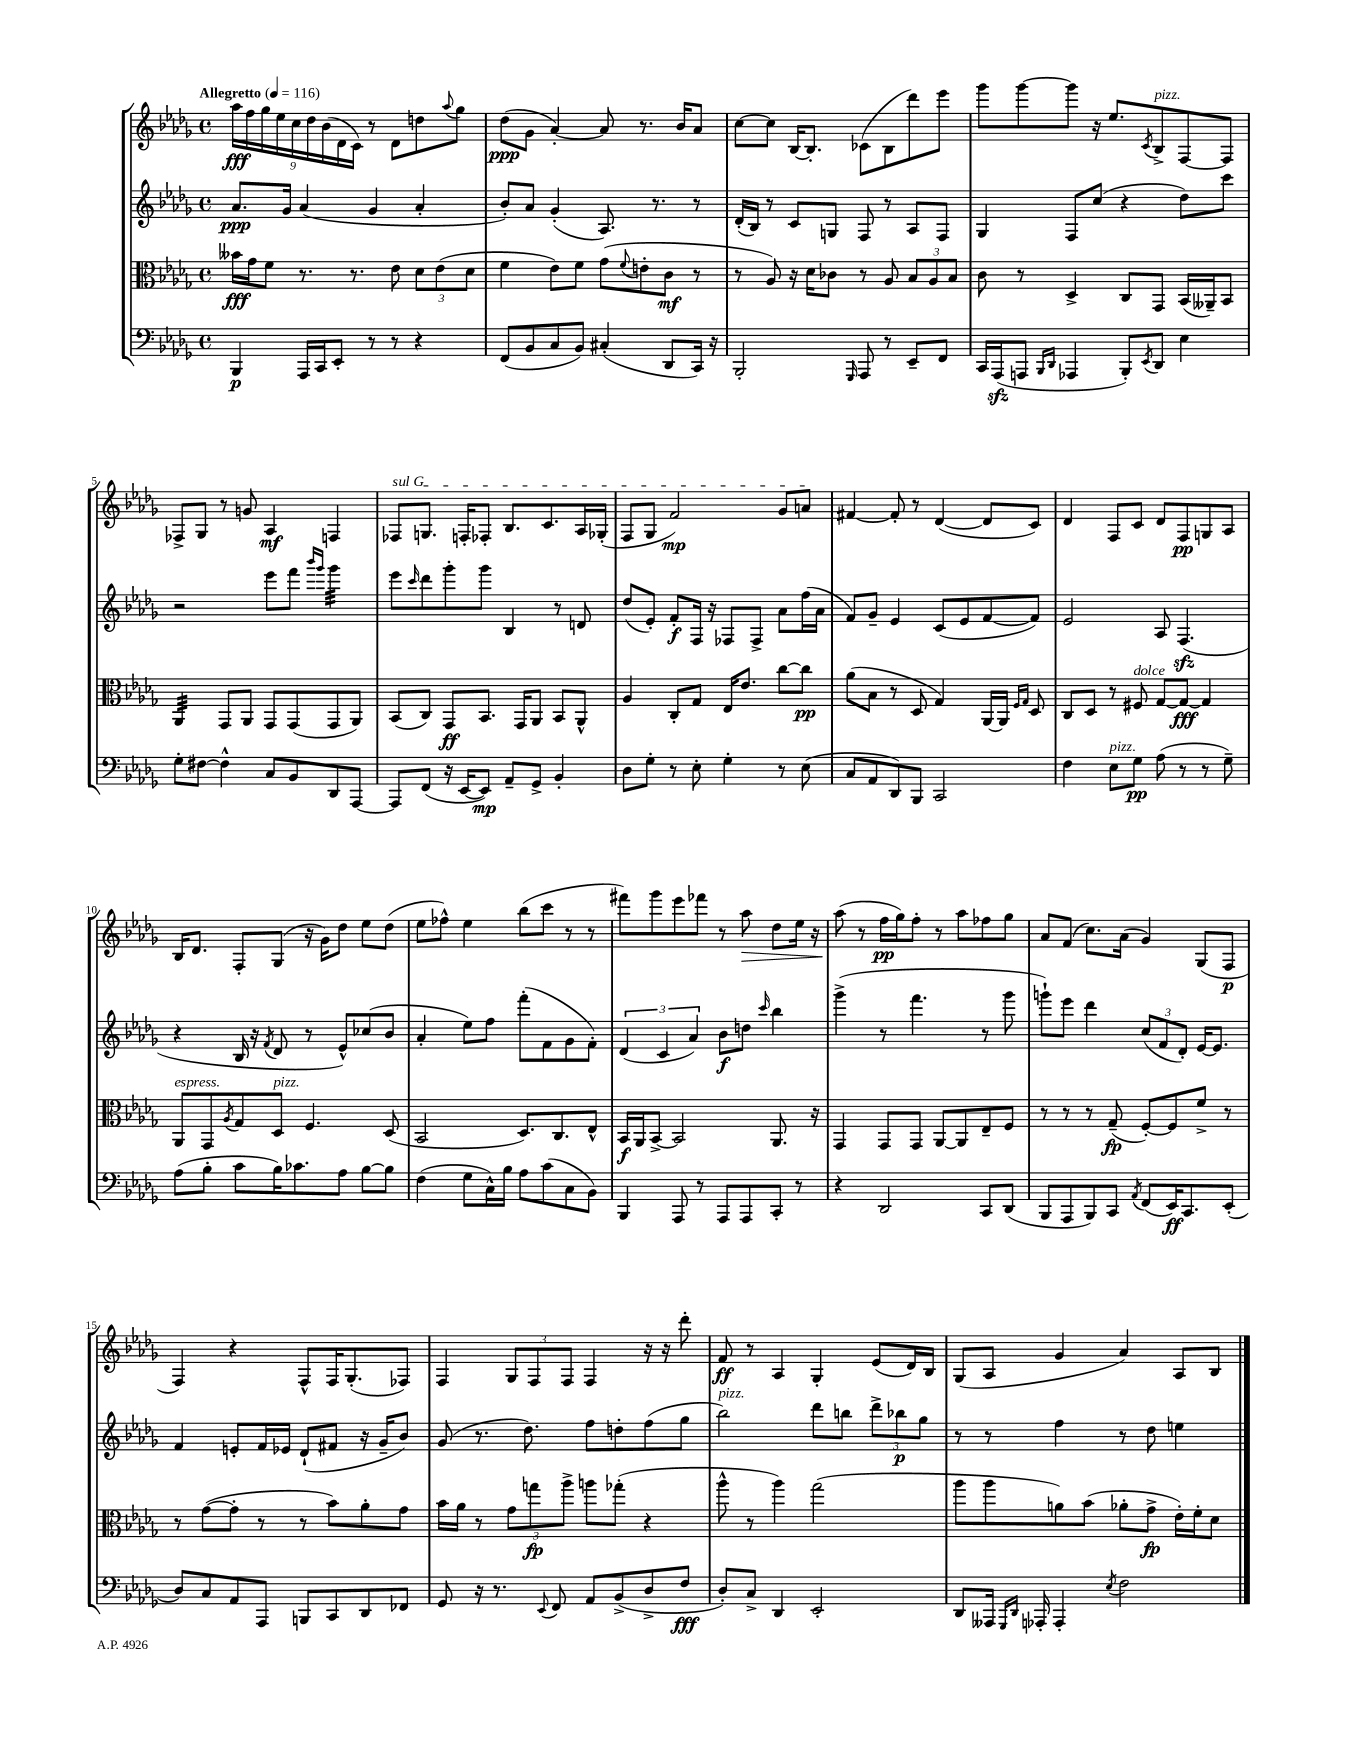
<<
\new StaffGroup <<
\new Staff = "s0" {
    \clef treble \key des \major \defaultTimeSignature \time 4/4 \tempo "Allegretto" 4 = 116
    \tuplet 9/8 { aes''16\fff f''16 ges''16 ees''16 c''16 des''16 bes'16( des'16 c'16) } r8 des'8 d''8 \appoggiatura { aes''8 } ges''8 |
    des''8\ppp( ges'8 aes'4~-.) aes'8 r8. bes'16 aes'8 |
    c''8~ c''8 bes16~ bes8.-. ces'8( bes8 des'''8) ees'''8 |
    ges'''8 ges'''8~ ges'''8 r16 ees''8. \acciaccatura { c'8 } bes8->^\markup { \italic "pizz." } f8~ f8 |
    fes8-> ges8 r8 g'8 aes4\mf f4 |
    \once \override TextSpanner.bound-details.left.text = \markup { \italic "sul G" } fes8\startTextSpan g8. f16-. fes8-. bes8. c'8. aes16 ges16-.( |
    f8 ges8 f'2\mp) ges'8 a'8\stopTextSpan |
    fis'4~ fis'8-. r8 des'4~( des'8 c'8) |
    des'4 f8 c'8 des'8 f8\pp g8 aes8 |
    bes16 des'8. f8-. ges8( r16 ges'16) des''8 ees''8 des''8( |
    ees''8 fes''8-^) ees''4 bes''8( c'''8 r8 r8 |
    fis'''8) ges'''8 ees'''8 fes'''8 r8 aes''8\> des''8 ees''16 r16 |
    aes''8\!( r8 f''16\pp ges''16) f''8-. r8 aes''8 fes''8 ges''8 |
    aes'8 f'8( c''8.) aes'16( ges'4) ges8( f8\p |
    f4) r4 f8-^ f16 ges8.-.( fes8) |
    f4 \tuplet 3/2 { ges8 f8 f8 } f4 r16 r16 des'''8-. |
    f'8\ff r8 aes4 ges4-. ees'8( des'16) bes16 |
    ges8( aes8 ges'4 aes'4) aes8 bes8 \bar "|." |
}
\new Staff = "s1" {
    \clef treble \key des \major \defaultTimeSignature \time 4/4
    aes'8.\ppp ges'16 aes'4( ges'4 aes'4-. |
    bes'8-.) aes'8 ges'4-.( aes8.) r8. r8 |
    des'16-.( bes16) r8 c'8 g8 f8 r8 aes8 f8 |
    ges4 f8 c''8( r4 des''8) c'''8 |
    r2 ees'''8 f'''8 \grace { bes'''16 ges'''16 } ges'''4:32 |
    ees'''8 \grace { c'''16 } des'''8 ges'''8-. ges'''8 bes4 r8 d'8 |
    des''8( ees'8-.) f'8-.\f f16 r16 fes8 fes8-> aes'8 f''16( aes'16 |
    f'8) ges'8-- ees'4 c'8( ees'8 f'8~ f'8) |
    ees'2 aes8 f4.\sfz( |
    r4 bes16 r16 \acciaccatura { f'8 } des'8 r8 ees'8-^) ces''8( bes'8 |
    aes'4-. ees''8) f''8 f'''8-.( f'8 ges'8 f'8-.) |
    \tuplet 3/2 { des'4( c'4 aes'4) } bes'8\f d''8 \grace { c'''16 } bes''4 |
    ges'''4->( r8 f'''4. r8 ges'''8 |
    g'''8-!) ees'''8 des'''4 \tuplet 3/2 { c''8( f'8 des'8-.) } ees'16~ ees'8. |
    f'4 e'8-. f'16 ees'16 des'8-!( fis'8 r16 ges'16-- bes'8) |
    ges'8( r8. des''8.) f''8 d''8-. f''8( ges''8 |
    bes''2^\markup { \italic "pizz." }) des'''8 b''8 \tuplet 3/2 { des'''8-> bes''8\p ges''8 } |
    r8 r8 f''4 r8 des''8 e''4 \bar "|." |
}
\new Staff = "s2" {
    \clef alto \key des \major \defaultTimeSignature \time 4/4
    beses'16\fff ges'16 f'8 r8. r8. ees'8 \tuplet 3/2 { des'8 ees'8( des'8 } |
    f'4 ees'8) f'8 ges'8( \appoggiatura { f'8 } e'8-. c'8\mf r8 |
    r8 aes8) r16 des'16 ces'8 r8 aes8 \tuplet 3/2 { bes8 aes8 bes8 } |
    c'8 r8 des4-> c8 ges,8 bes,16( aeses,16--) bes,8 |
    aes,4:32 ges,8 aes,8 ges,8 ges,8( ges,8 aes,8) |
    bes,8( c8) ges,8\ff bes,8. ges,16 aes,8 bes,8 aes,8-^ |
    aes4 c8-. ges8 ees16 ees'8. c''8~ c''8\pp |
    aes'8( bes8 r8 des8 ges4) aes,16~ aes,16 \grace { f16 ges16 } des8 |
    c8 des8 r8 fis8^\markup { \italic "dolce" } ges8~ ges8~\fff ges4 |
    aes,8^\markup { \italic "espress." } ges,8 \acciaccatura { aes8 } ges8 des8^\markup { \italic "pizz." } f4. des8( |
    bes,2 des8.) c8. ees8-^ |
    bes,16\f aes,16 bes,8~-> bes,2 aes,8. r16 |
    ges,4 ges,8 ges,8 aes,8~ aes,8 ees8-- f8 |
    r8 r8 r8 ges8--\fp( f8~-.) f8 f'8-> r8 |
    r8 ges'8~( ges'8-. r8 r8 bes'8) aes'8-. ges'8 |
    bes'16 aes'16 r8 \tuplet 3/2 { ges'8 g''8\fp aes''8-> } a''8 ges''8-.( r4 |
    aes''8-^ r8 aes''4) ges''2( |
    aes''8 aes''8 a'8) bes'8( aes'8-. ges'8->\fp ees'16-.) f'16-. des'8 \bar "|." |
}
\new Staff = "s3" {
    \clef bass \key des \major \defaultTimeSignature \time 4/4
    bes,,4\p aes,,16 c,16 ees,8-. r8 r8 r4 |
    f,8( bes,8 c8 bes,8) cis4-.( des,8 c,16) r16 |
    bes,,2-. \grace { ges,,16 } aes,,8 r8 ees,8-- f,8 |
    c,16 aes,,16\sfz( a,,8 \grace { bes,,16 des,16 } aes,,4 bes,,8-.) \acciaccatura { ees,8 } des,8 ees4 |
    ges8-. fis8~ fis4-^ c8 bes,8 des,8 aes,,8~ |
    aes,,8 f,8( r16 ees,16~ ees,8\mp) aes,8-- ges,8-> bes,4-. |
    des8 ges8-. r8 ees8-. ges4-. r8 ees8( |
    c8 aes,8 des,8) bes,,8 c,2 |
    f4 ees8^\markup { \italic "pizz." } ges8\pp aes8( r8 r8 ges8--) |
    aes8( bes8-. c'8 bes16) ces'8. aes8 bes8~ bes8 |
    f4( ges8 c16-^) bes16 aes8 c'8( c8 bes,8) |
    bes,,4 aes,,8 r8 aes,,8 aes,,8 c,8-. r8 |
    r4 des,2 c,8 des,8( |
    bes,,8 aes,,8 bes,,8) c,8 \acciaccatura { aes,8 } f,8( ees,16\ff) c,8. ees,8-.( |
    des8) c8 aes,8 aes,,8 b,,8 c,8 des,8 fes,8 |
    ges,8 r16 r8. \appoggiatura { ees,8 } f,8 aes,8 bes,8->( des8-> f8\fff |
    des8-.) c8-> des,4 ees,2-. |
    des,8 aeses,,16 \grace { ges,,16 des,16 } aes,,16-. aes,,4-. \acciaccatura { ees8 } f2 \bar "|." |
}
>>
>>
